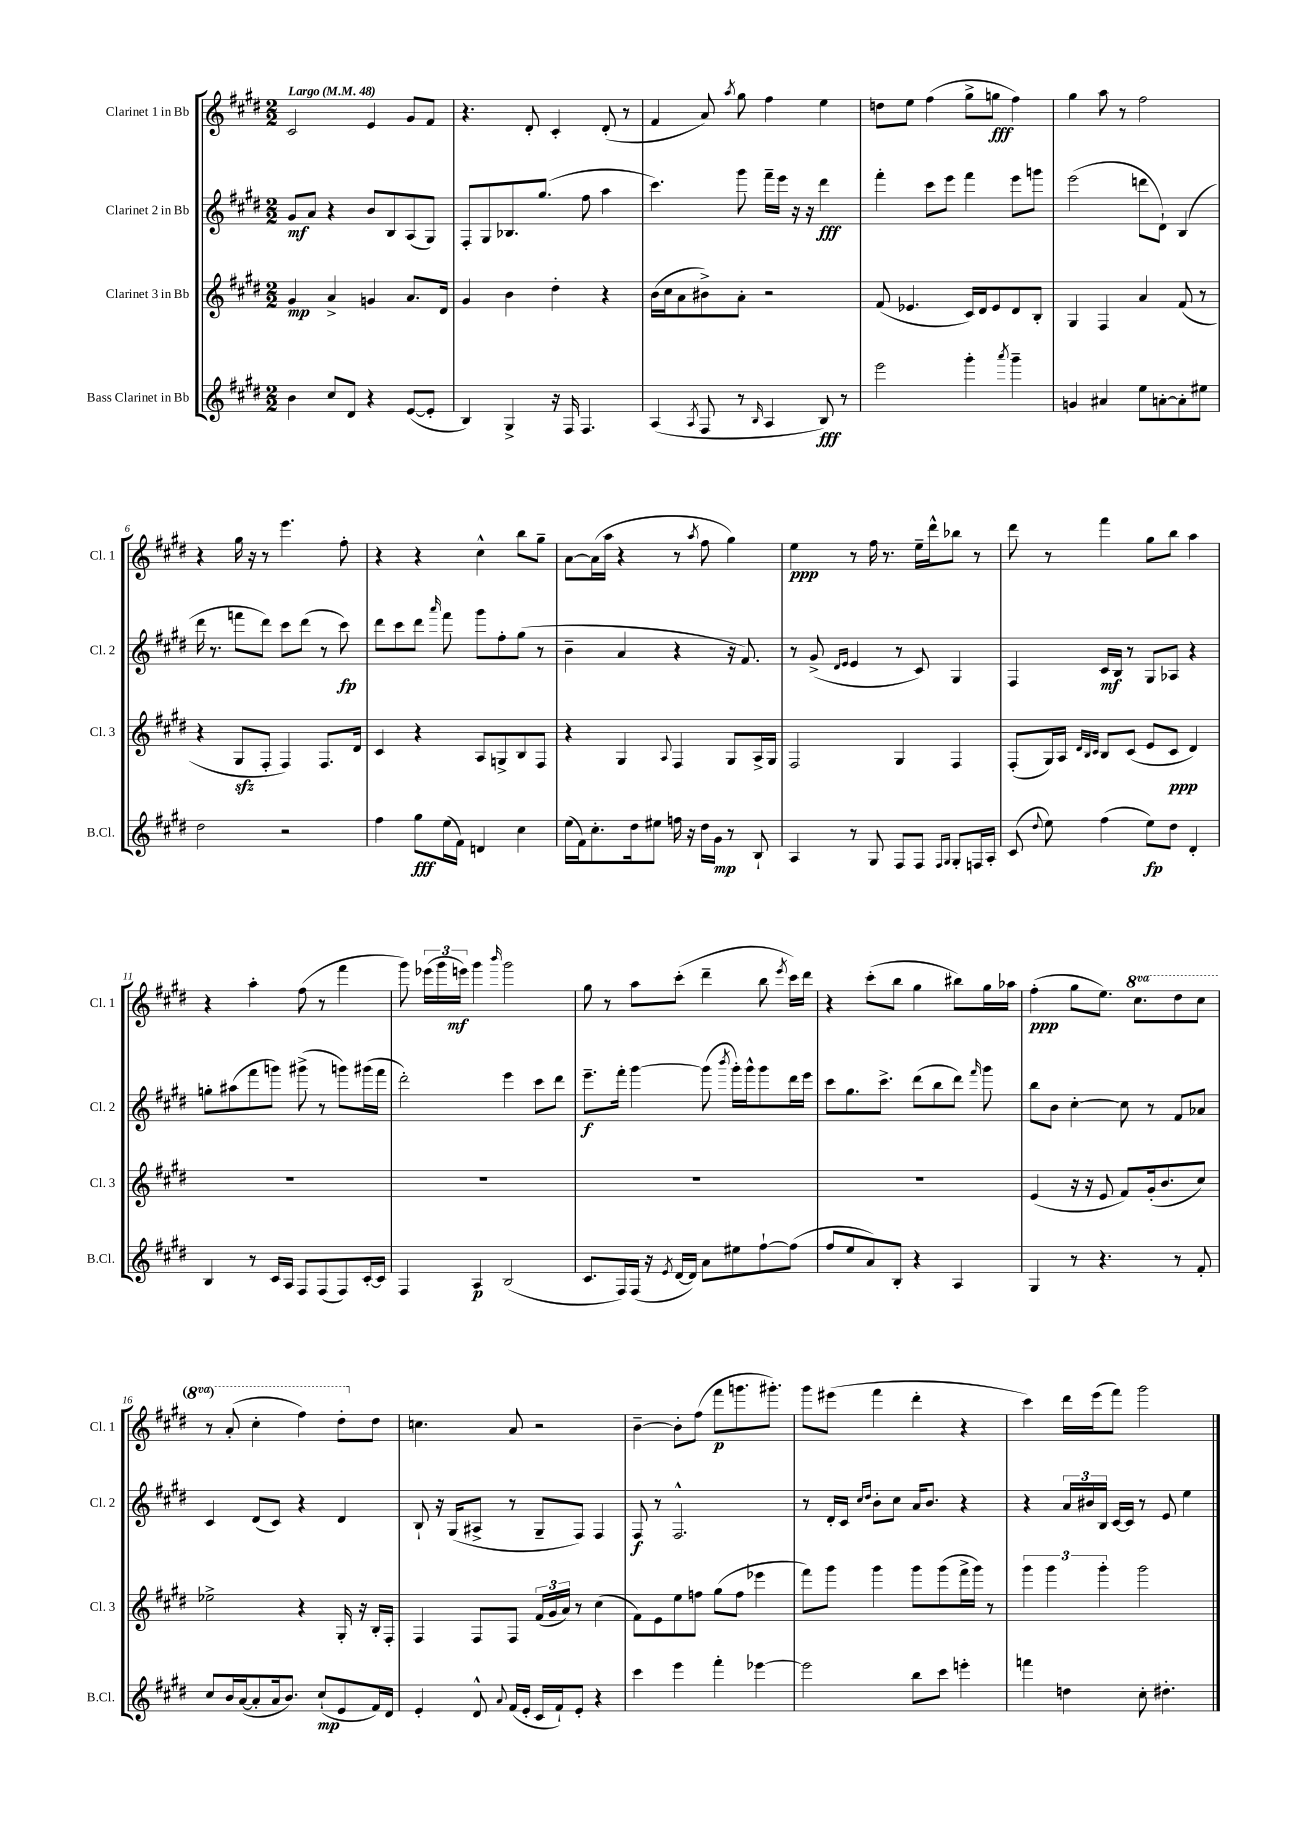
<<
\new StaffGroup <<
\new Staff = "s0" \with { instrumentName = "Clarinet 1 in Bb" shortInstrumentName = "Cl. 1" } {
    \clef treble \key e \major \numericTimeSignature \time 2/2 \set Staff.ottavationMarkups = #ottavation-simple-ordinals \tempo "Largo" 4 = 48
    \autoBeamOff cis'2 e'4 gis'8[ fis'8] |
    r4. dis'8-. cis'4-. dis'8-.( r8 |
    fis'4 a'8) \acciaccatura { a''8 } gis''8 fis''4 e''4 |
    d''8[ e''8] fis''4( gis''8[-> g''8]\fff fis''4) |
    gis''4 a''8 r8 fis''2 |
    r4 gis''16 r16 r8 e'''4. fis''8-. |
    r4 r4 cis''4-^ b''8[ gis''8]-- |
    a'8[~ a'16( a''16] r4 r8 \acciaccatura { a''8 } fis''8 gis''4) |
    e''4\ppp r8 fis''16 r8. e''16[-- dis'''16-^ bes''8] r8 |
    dis'''8 r8 fis'''4 gis''8[ b''8] a''4 |
    r4 a''4-. fis''8( r8 fis'''4 |
    gis'''8) \tuplet 3/2 { ees'''16[( gis'''16 e'''16]\mf) } gis'''4 \grace { b'''16 } gis'''2 |
    gis''8 r8 a''8[ cis'''8]-.( dis'''4-- b''8 \acciaccatura { e'''8 } cis'''16[) dis'''16] |
    r4 cis'''8[-.( b''8] gis''4 bis''8[) gis''16 aes''16] |
    fis''4-.\ppp( gis''8[ e''8.]) \ottava #1 cis'''8.[ dis'''8 cis'''8] |
    r8 a''8-.( cis'''4-. fis'''4) dis'''8[-. \ottava #0 dis''8] |
    c''4. a'8 r2 |
    b'4~-- b'8[-. fis''8]( fis'''8[\p g'''8. gis'''8.]-.) |
    gis'''8[ eis'''8]( fis'''4 dis'''4-. r4 |
    cis'''4) dis'''16[ e'''16( fis'''8]) gis'''2 \bar "|." |
}
\new Staff = "s1" \with { instrumentName = "Clarinet 2 in Bb" shortInstrumentName = "Cl. 2" } {
    \clef treble \key e \major \numericTimeSignature \time 2/2
    \autoBeamOff gis'8[\mf a'8] r4 b'8[ b8 a8( gis8]) |
    fis8[-. gis8 bes8. gis''8.]( fis''8 a''4 |
    cis'''4.) gis'''8 fis'''16[-- e'''16] r16 r16 dis'''4\fff |
    fis'''4-. cis'''8[ e'''8] fis'''4 e'''8[ g'''8] |
    e'''2( d'''8[ dis'8]-!) b4( |
    dis'''16 r8. f'''8[ dis'''8]) cis'''8[ dis'''8]( r8 cis'''8\fp) |
    dis'''8[ cis'''8 dis'''8] \grace { a'''16 } fis'''8 gis'''8[ fis''8-. gis''8]( r8 |
    b'4-- a'4 r4 r16 fis'8.) |
    r8 gis'8->( \grace { dis'16[ e'16] } e'4 r8 cis'8) gis4 |
    fis4 cis'16[\mf b16] r8 gis8[ aes8] r4 |
    g''8[-. ais''8( fis'''8 g'''8]) gis'''8->( r8 g'''8[) gis'''16( fis'''16] |
    dis'''2-.) e'''4 cis'''8[ dis'''8] |
    e'''8.[--\f fis'''16]-. gis'''4~ gis'''8( \acciaccatura { b'''8 } gis'''16[-.) gis'''16-^ gis'''8 dis'''16 e'''16] |
    cis'''8[ gis''8. cis'''8.]-> dis'''8[( b''8 dis'''8]) \grace { fis'''16 } gis'''8 |
    b''8[ b'8] cis''4~-. cis''8 r8 fis'8[ aes'8] |
    cis'4 dis'8[( cis'8]) r4 dis'4 |
    b8-! r16 gis16[( ais8]-> r8 gis8[-- fis8]) fis4 |
    fis8\f r8 fis2.-^ |
    r8 dis'16[-. cis'16] \grace { cis''16[ dis''16] } b'8[-. cis''8] a'16[ b'8.] r4 |
    r4 \tuplet 3/2 { a'16[ bis'16 b16] } cis'16[~ cis'16] r8 e'8 e''4 \bar "|." |
}
\new Staff = "s2" \with { instrumentName = "Clarinet 3 in Bb" shortInstrumentName = "Cl. 3" } {
    \clef treble \key e \major \numericTimeSignature \time 2/2
    \autoBeamOff gis'4\mp a'4-> g'4 a'8.[ dis'16] |
    gis'4 b'4 dis''4-. r4 |
    b'16[( cis''16 a'8 bis'8->) a'8]-. r2 |
    fis'8( ees'4. cis'16[) dis'16 ees'8 dis'8 b8]-. |
    gis4 fis4 a'4 fis'8( r8 |
    r4 gis8[\sfz fis8]-. fis4) fis8.[ dis'16] |
    cis'4 r4 a8[ g8-> b8 fis8] |
    r4 gis4 \appoggiatura { a8 } fis4 gis8[ a16-> gis16] |
    fis2 gis4 fis4 |
    fis8[-.( gis16) a16] \grace { dis'32[ b32 cis'32] } b8[ cis'8]( e'8[ cis'8]\ppp dis'4) |
    R1 |
    R1 |
    R1 |
    R1 |
    e'4( r16 r16 e'8 fis'8[) gis'16-.( b'8. cis''8]) |
    ees''2-> r4 gis16-. r16 b16[-. fis16]-. |
    fis4 fis8[ fis8] \tuplet 3/2 { fis'16[( gis'16 a'16]) } r8 cis''4( |
    fis'8[) e'8 e''8 f''8] gis''8[( f''8] ees'''4 |
    fis'''8[) gis'''8] gis'''4 gis'''8[ gis'''8( fis'''16-> gis'''16]) r8 |
    \tuplet 3/2 { gis'''4 gis'''4 gis'''4-. } gis'''2 \bar "|." |
}
\new Staff = "s3" \with { instrumentName = "Bass Clarinet in Bb" shortInstrumentName = "B.Cl." } {
    \clef treble \key e \major \numericTimeSignature \time 2/2
    \autoBeamOff b'4 cis''8[ dis'8] r4 e'8[~( e'8]-. |
    b4) gis4-> r16 fis16 fis4. |
    a4( \acciaccatura { a8 } fis8 r8 \grace { b16 } a4 b8\fff) r8 |
    e'''2 gis'''4-. \acciaccatura { a'''8 } gis'''4-- |
    g'4 ais'4 e''8[ a'8~-. a'8-. eis''8] |
    dis''2 r2 |
    fis''4 gis''8[\fff e''16( fis'16]) d'4 cis''4 |
    e''16[( fis'16) cis''8.-. dis''16 eis''8] f''16 r16 dis''16[ gis'16]\mp r8 b8-! |
    a4 r8 gis8 fis8[ fis8] \grace { fis16[ gis16] } gis8[-. f16 a16]-. |
    cis'8( \appoggiatura { dis''8 } e''8) fis''4( e''8[\fp) dis''8] dis'4-. |
    b4 r8 cis'16[ a16] fis8[ fis8( fis8) cis'16~-. cis'16] |
    fis4 a4\p b2( |
    cis'8.[ fis16) fis16]( r16 \acciaccatura { e'8 } dis'16[~ dis'16]) a'8[ eis''8 fis''8~-! fis''8]( |
    fis''8[ e''8 a'8) b8]-. r4 a4 |
    gis4 r8 r4. r8 fis'8-. |
    cis''8[ b'16 a'16~( a'8-. a'16 b'8.]) cis''8[-!\mp( e'8 fis'16) dis'16] |
    e'4-. dis'8-^ \appoggiatura { a'8 } fis'16[( e'16]-. cis'16[ fis'16-!) e'8]-. r4 |
    cis'''4 e'''4 fis'''4-. ees'''4~ |
    ees'''2 b''8[ cis'''8] e'''4-. |
    f'''4 d''4 cis''8-. dis''4.-. \bar "|." |
}
>>
>>
